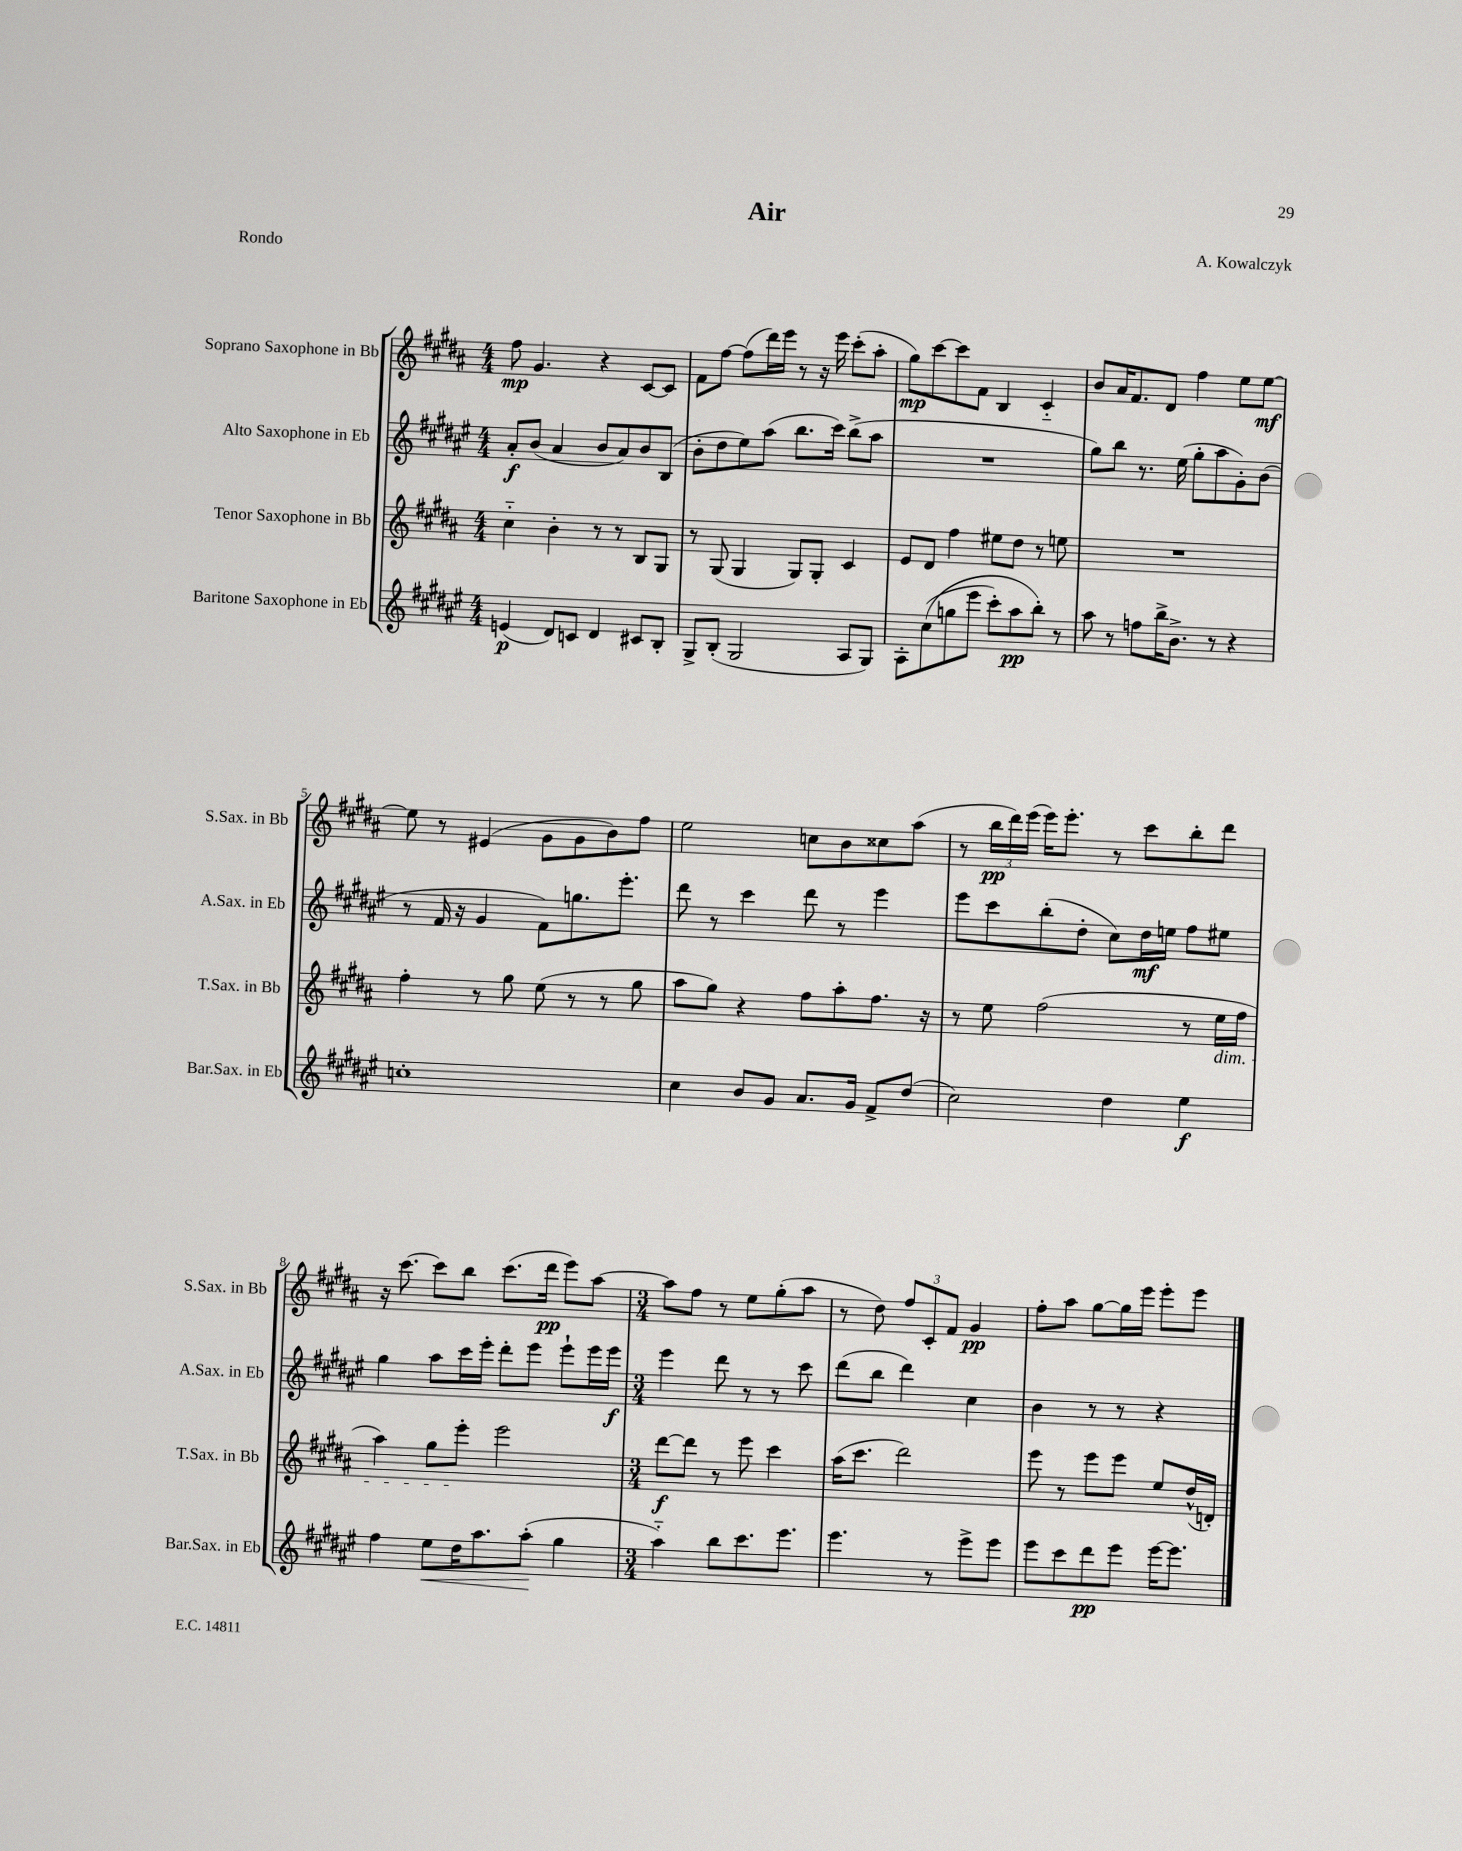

**kern	**kern	**kern	**kern
*staff4	*staff3	*staff2	*staff1
*clefG2	*clefG2	*clefG2	*clefG2
*k[f#c#g#d#a#e#]	*k[f#c#g#d#a#]	*k[f#c#g#d#a#e#]	*k[f#c#g#d#a#]
*M4/4	*M4/4	*M4/4	*M4/4
(4e	4cc#'~	8a#'	8ff#
.	.	(8b	4.g#
8d#)	4b'	4a#	.
8c	.	.	.
4d#	8r	8b	4r
.	8r	8a#)	.
8c#	8B	8b	[8c#
8B'	8G#	(8B	8c#]
=	=	=	=
8G#^	8r	8b'	8f#
(8B'	(8G#	8dd#	[8ff#
2G#	4G#	8ee#)	(8ff#]
.	.	(8aa#	16ddd#)
.	.	.	16eee
.	8G#)	8.bb	8r
.	8G#'	.	16r
.	.	16ccc#)	16eee
8A#	4c#	(8bb^	(8ccc#'
8G#)	.	8aa#	8aa#'
=	=	=	=
8A#'	8e	1r	8gg#)
&((8cc#	8d#	.	[8ccc#
8gg	4ff#	.	8ccc#]
8eee#	.	.	8f#
8ccc#')	8ee#	.	4B
8aa#	8dd#	.	.
8bb'&)	8r	.	4c#'~
8r	8ee	.	.
=	=	=	=
8aa#	1r	8gg#)	8b
8r	.	8bb	16a#
.	.	.	8.f#
8ff	.	8.r	.
16bb^	.	.	8d#
8.b^	.	(16ee#	.
.	.	8gg#'	4ff#
8r	.	8aa#	.
4r	.	8g#')	8ee
.	.	(8b	[8ee
=	=	=	=
1cc'	4ff#'	8r	8ee]
.	.	16f#	8r
.	.	16r	.
.	8r	4g#	(4e#
.	8gg#	.	.
.	(8ee	8f#)	8g#
.	8r	8.gg	8g#
.	8r	.	8b)
.	.	8.eee#'	.
.	8gg#	.	8ff#
=	=	=	=
4cc#	8aa#	8ddd#	2ee
.	8gg#)	8r	.
8b	4r	4ccc#	.
8g#	.	.	.
8.a#	8ff#	8ddd#	8cc
.	8aa#'	8r	8b
16g#	.	.	.
8f#^	8.ff#	4eee#	8cc##
(8dd#	.	.	(8aa#
.	16r	.	.
=	=	=	=
2cc#)	8r	8eee#	8r
.	8ee	8ccc#	24bb
.	.	.	24ddd#)
.	.	.	(24eee
.	(2ff#	(8bb'	16eee)
.	.	.	8.eee'
.	.	8dd#'	.
4dd#	.	8cc#)	8r
.	.	16dd#	8ccc#
.	.	16ee	.
4ee#	8r	8ff#	8bb'
.	16ee	8ee#	8ddd#
.	16ff#	.	.
=	=	=	=
4ff#	4aa#)	4gg#	16r
.	.	.	[8.ccc#
8ee#	8gg#	8aa#	8ccc#]
16dd#	8eee'	16ccc#	8bb
8.aa#	.	16eee#'	.
.	2eee	8ddd#'	(8.ccc#
(8aa#'	.	8eee#	.
.	.	.	16ddd#
4gg#	.	8eee#`	8eee)
.	.	16eee#	[8aa#
.	.	16eee#	.
=	=	=	=
*M3/4	*M3/4	*M3/4	*M3/4
4aa#'~)	[8ddd#	4eee#	8aa#]
.	8ddd#]	.	8ff#
8bb	8r	8ddd#	8r
8.ccc#	8eee	8r	8ee
.	4ccc#	8r	(8gg#'
8.eee#	.	.	.
.	.	8ccc#	8aa#
=	=	=	=
4.eee#	(16aa#	(8ddd#	8r
.	8.ccc#	.	.
.	.	8bb	8dd#)
.	2ddd#)	4ddd#)	12ff#
.	.	.	12c#'
8r	.	.	.
.	.	.	12f#
8eee#^	.	4cc#	4g#
8eee#	.	.	.
=	=	=	=
8eee#	8eee	4b	8ff#'
8ccc#	8r	.	8aa#
8ddd#	8eee	8r	[8gg#
8eee#	8eee	8r	16gg#]
.	.	.	16eee
[16eee#	8ee	4r	8eee'
8.eee#]	.	.	.
.	(16dd#^^	.	8eee
.	16d')	.	.
==	==	==	==
*-	*-	*-	*-
